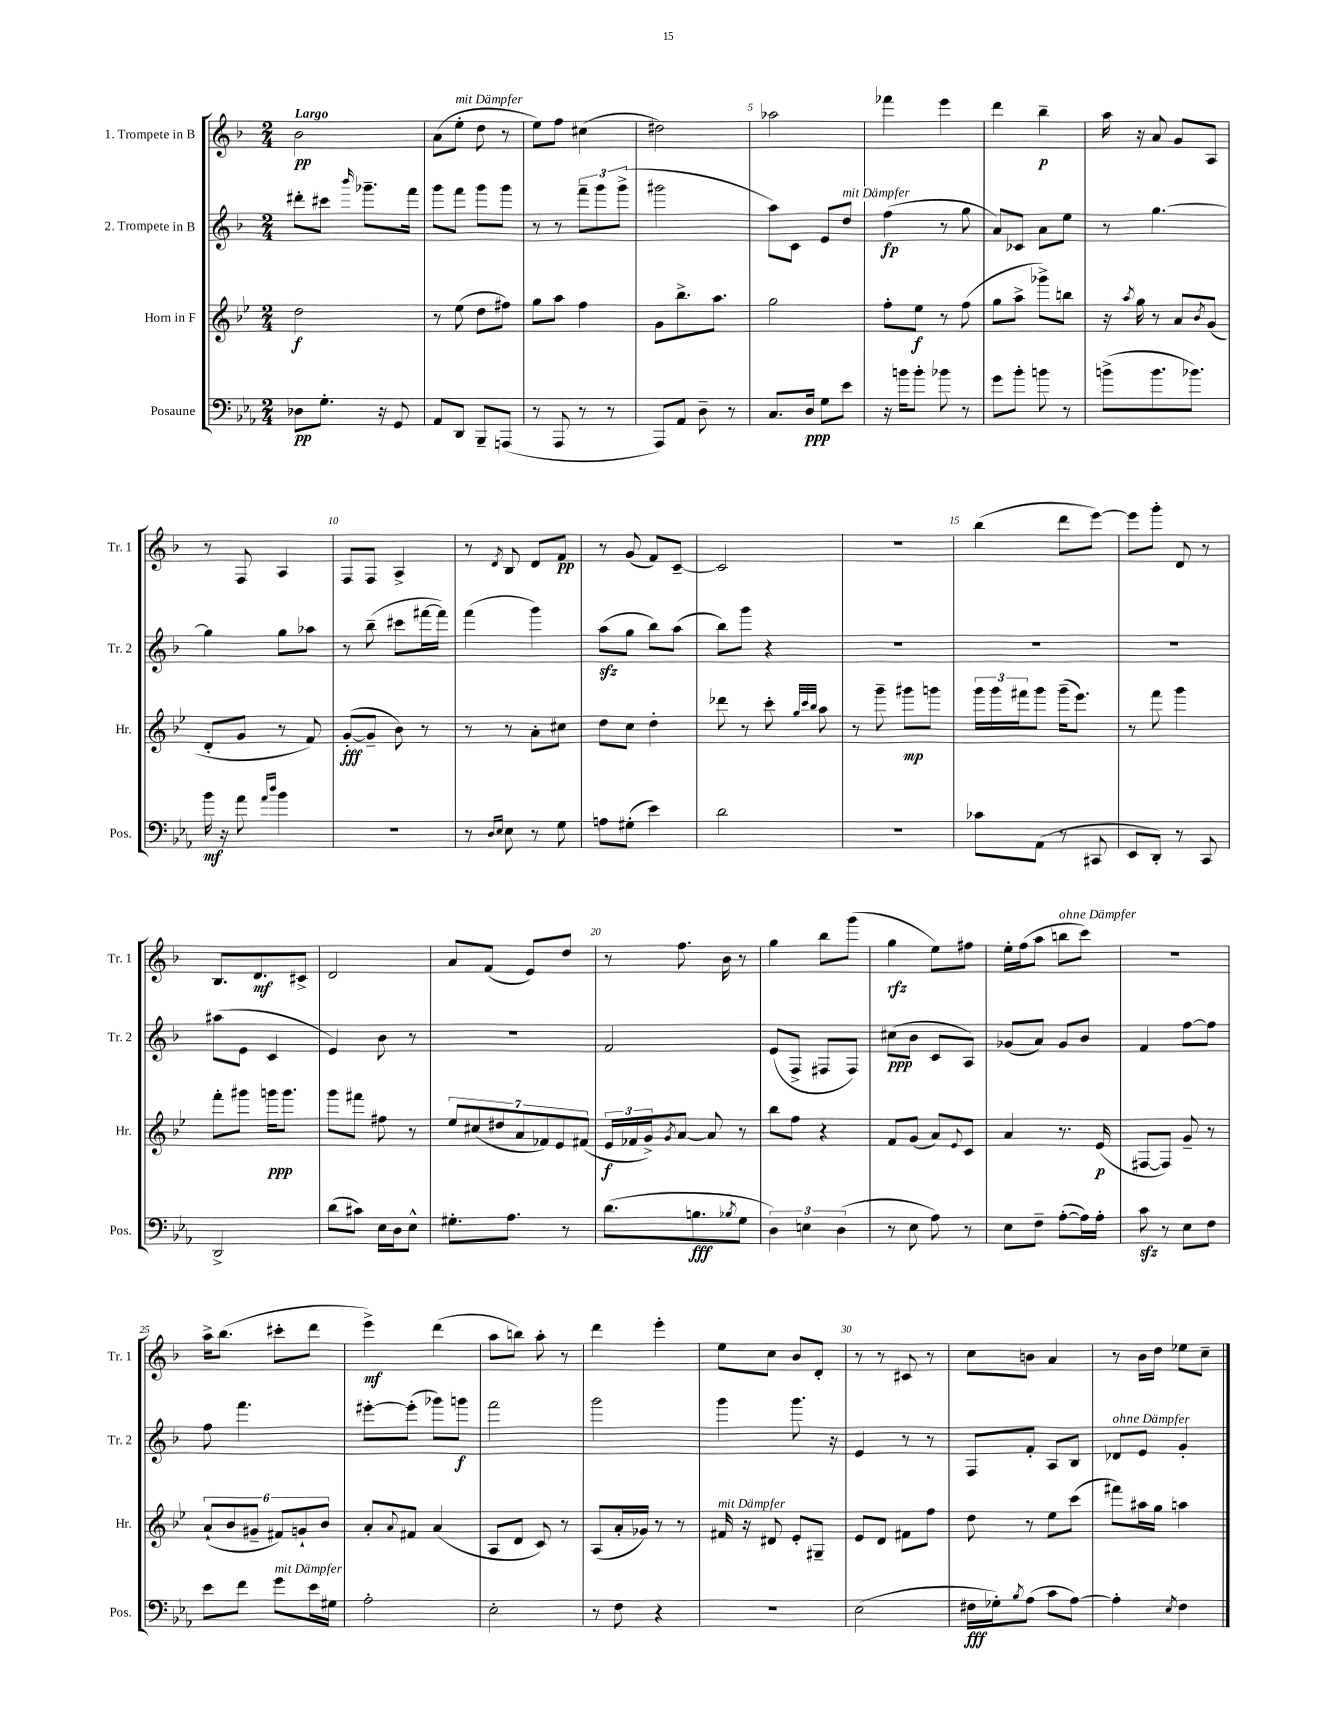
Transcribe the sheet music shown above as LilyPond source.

<<
\new StaffGroup <<
\new Staff = "s0" \with { instrumentName = "1. Trompete in B" shortInstrumentName = "Tr. 1" } {
    \clef treble \key f \major \numericTimeSignature \time 2/4 \tempo "Largo"
    bes'2\pp |
    a'8( e''8-.^\markup { \italic "mit Dämpfer" } d''8 r8 |
    e''8) f''8 cis''4( |
    dis''2) |
    aes''2 |
    fes'''4 e'''4 |
    d'''4 bes''4--\p |
    a''16 r16 a'8 g'8 a8 |
    r8 f8 a4 |
    f8 f8 a4-> |
    r8 \acciaccatura { d'8 } bes8 d'8 f'8\pp |
    r8 g'8( f'8) c'8~-- |
    c'2 |
    r2 |
    bes''4( d'''8 e'''8~) |
    e'''8 g'''8-. d'8 r8 |
    bes8. d'8.\mf cis'8-> |
    d'2 |
    a'8 f'8( e'8) d''8 |
    r8 f''8. bes'16 r8 |
    g''4 bes''8 g'''8( |
    g''4\rfz e''8) fis''8 |
    e''16-. f''16( a''8 b''8^\markup { \italic "ohne Dämpfer" } c'''8) |
    r2 |
    a''16-> bes''8.( cis'''8-. d'''8 |
    e'''4->\mf) d'''4( |
    a''8 b''8) a''8-. r8 |
    d'''4 e'''4-. |
    e''8 c''8 bes'8 d'8-. |
    r8 r8 cis'8 r8 |
    c''8 b'8 a'4 |
    r8 bes'16 d''16 ees''8 c''8-- \bar "|." |
}
\new Staff = "s1" \with { instrumentName = "2. Trompete in B" shortInstrumentName = "Tr. 2" } {
    \clef treble \key f \major \numericTimeSignature \time 2/4
    dis'''8-. cis'''8 \grace { bes'''16 } ges'''8.-- f'''16 |
    g'''8 f'''8 g'''8 g'''8 |
    r8 r8 \tuplet 3/2 { f'''8-- g'''8 g'''8->( } |
    gis'''2 |
    a''8) c'8 e'8 d''8^\markup { \italic "mit Dämpfer" } |
    f''4\fp( r8 g''8 |
    a'8) ces'8 a'8 e''8 |
    r8 g''4.~ |
    g''4 g''8 aes''8 |
    r8 bes''8--( cis'''8 fis'''16~ fis'''16) |
    f'''4( g'''4) |
    a''8\sfz( g''8 bes''8) a''8( |
    bes''8) g'''8 r4 |
    R2 |
    R2 |
    R2 |
    ais''8( e'8 c'4 |
    e'4) bes'8 r8 |
    r2 |
    f'2 |
    e'8( f8-> fis8 fis8) |
    cis''8\ppp( bes'8 c'8 a8) |
    ges'8( a'8) ges'8 bes'8 |
    f'4 f''8~ f''8 |
    f''8 f'''4. |
    eis'''8~-. eis'''8-.( ges'''8) g'''8\f |
    f'''2 |
    g'''2 |
    g'''4 g'''8. r16 |
    e'4 r8 r8 |
    f8 f'8-. a8 bes8 |
    des'8^\markup { \italic "ohne Dämpfer" } e'8 g'4-. \bar "|." |
}
\new Staff = "s2" \with { instrumentName = "Horn in F" shortInstrumentName = "Hr." } {
    \clef treble \key bes \major \numericTimeSignature \time 2/4
    d''2\f |
    r8 ees''8( d''8 fis''8) |
    g''8 a''8 f''4 |
    g'8 bes''8.-> a''8. |
    g''2 |
    f''8-. ees''8\f r8 f''8( |
    g''8 a''8-> ges'''8->) b''8 |
    r16 \acciaccatura { a''8 } g''16 r8 a'8 \acciaccatura { bes'8 } g'8( |
    d'8-. g'8 r8 f'8) |
    g'8~-.\fff( g'8-- bes'8) r8 |
    r8 r8 a'8-. cis''8 |
    d''8 c''8 d''4-. |
    des'''8 r8 c'''8-. \grace { g''32 c'''32 bes''32 } a''8 |
    r8 g'''8-- gis'''8\mp g'''8 |
    \tuplet 3/2 { g'''16 g'''16 fis'''16 } g'''8 g'''16--( ees'''8.) |
    r8 f'''8 g'''4 |
    f'''8-. gis'''8 g'''16\ppp g'''8. |
    g'''8 fis'''8 fis''8 r8 |
    \tuplet 7/4 { ees''8 cis''8( dis''8 a'8 fes'8) ees'8 fis'8( } |
    \tuplet 3/2 { ees'16\f fes'16 g'16->) } \acciaccatura { g'8 } a'8~ a'8 r8 |
    bes''8 f''8 r4 |
    f'8 g'8( a'8) \appoggiatura { ees'8 } c'8 |
    a'4 r8. ees'16\p( |
    fis8~ fis8) g'8-- r8 |
    \tuplet 6/4 { a'8-!( bes'8 gis'8-- fis'8) g'8-! bes'8 } |
    a'8-. \appoggiatura { a'8 } fis'8 a'4( |
    a8 d'8 c'8) r8 |
    a8( a'16-. ges'16) r8 r8 |
    fis'16^\markup { \italic "mit Dämpfer" } r16 dis'8 ees'8-. gis8-- |
    ees'8 d'8 fis'8 f''8 |
    d''8 r8 ees''8 c'''8( |
    fis'''8) ais''16 g''16 a''4 \bar "|." |
}
\new Staff = "s3" \with { instrumentName = "Posaune" shortInstrumentName = "Pos." } {
    \clef bass \key ees \major \numericTimeSignature \time 2/4
    des8\pp g8.-. r16 g,8 |
    aes,8 d,8 bes,,8-- a,,8( |
    r8 aes,,8 r8 r8 |
    aes,,8) aes,8 d8-- r8 |
    c8. d16\ppp g8 ees'8 |
    r16 b'16 b'8-. bes'8 r8 |
    g'8 bes'8-. b'8 r8 |
    b'8->( b'8. bes'8.) |
    bes'16\mf r16 aes'8 \grace { aes'16 d''16 } bes'4 |
    r2 |
    r8 \grace { d16 ees16 } ees8 r8 g8 |
    a8 gis8-.( ees'4) |
    d'2 |
    r2 |
    ces'8 aes,8( r8 cis,8 |
    ees,8 d,8-.) r8 c,8 |
    d,2-> |
    d'8( cis'8) ees16 d16 ees8-^ |
    gis8.-. aes8. r8 |
    d'8.( b8.\fff \acciaccatura { bes8 } g8 |
    \tuplet 3/2 { d4) e4 d4( } |
    r8 ees8 aes8) r8 |
    ees8 f8-- aes8~-.( aes16) aes16-. |
    c'8\sfz r8 ees8 f8 |
    ees'8 f'8 g'8^\markup { \italic "mit Dämpfer" } ees'16 gis16 |
    aes2-. |
    ees2-. |
    r8 f8 r4 |
    r2 |
    ees2( |
    fis16\fff ges16-.) \acciaccatura { bes8 } aes8( c'8 aes8~) |
    aes4-. \acciaccatura { ees8 } f4 \bar "|." |
}
>>
>>
\layout { \context { \Score \override BarNumber.break-visibility = ##(#f #t #t) barNumberVisibility = #(every-nth-bar-number-visible 5) } }
